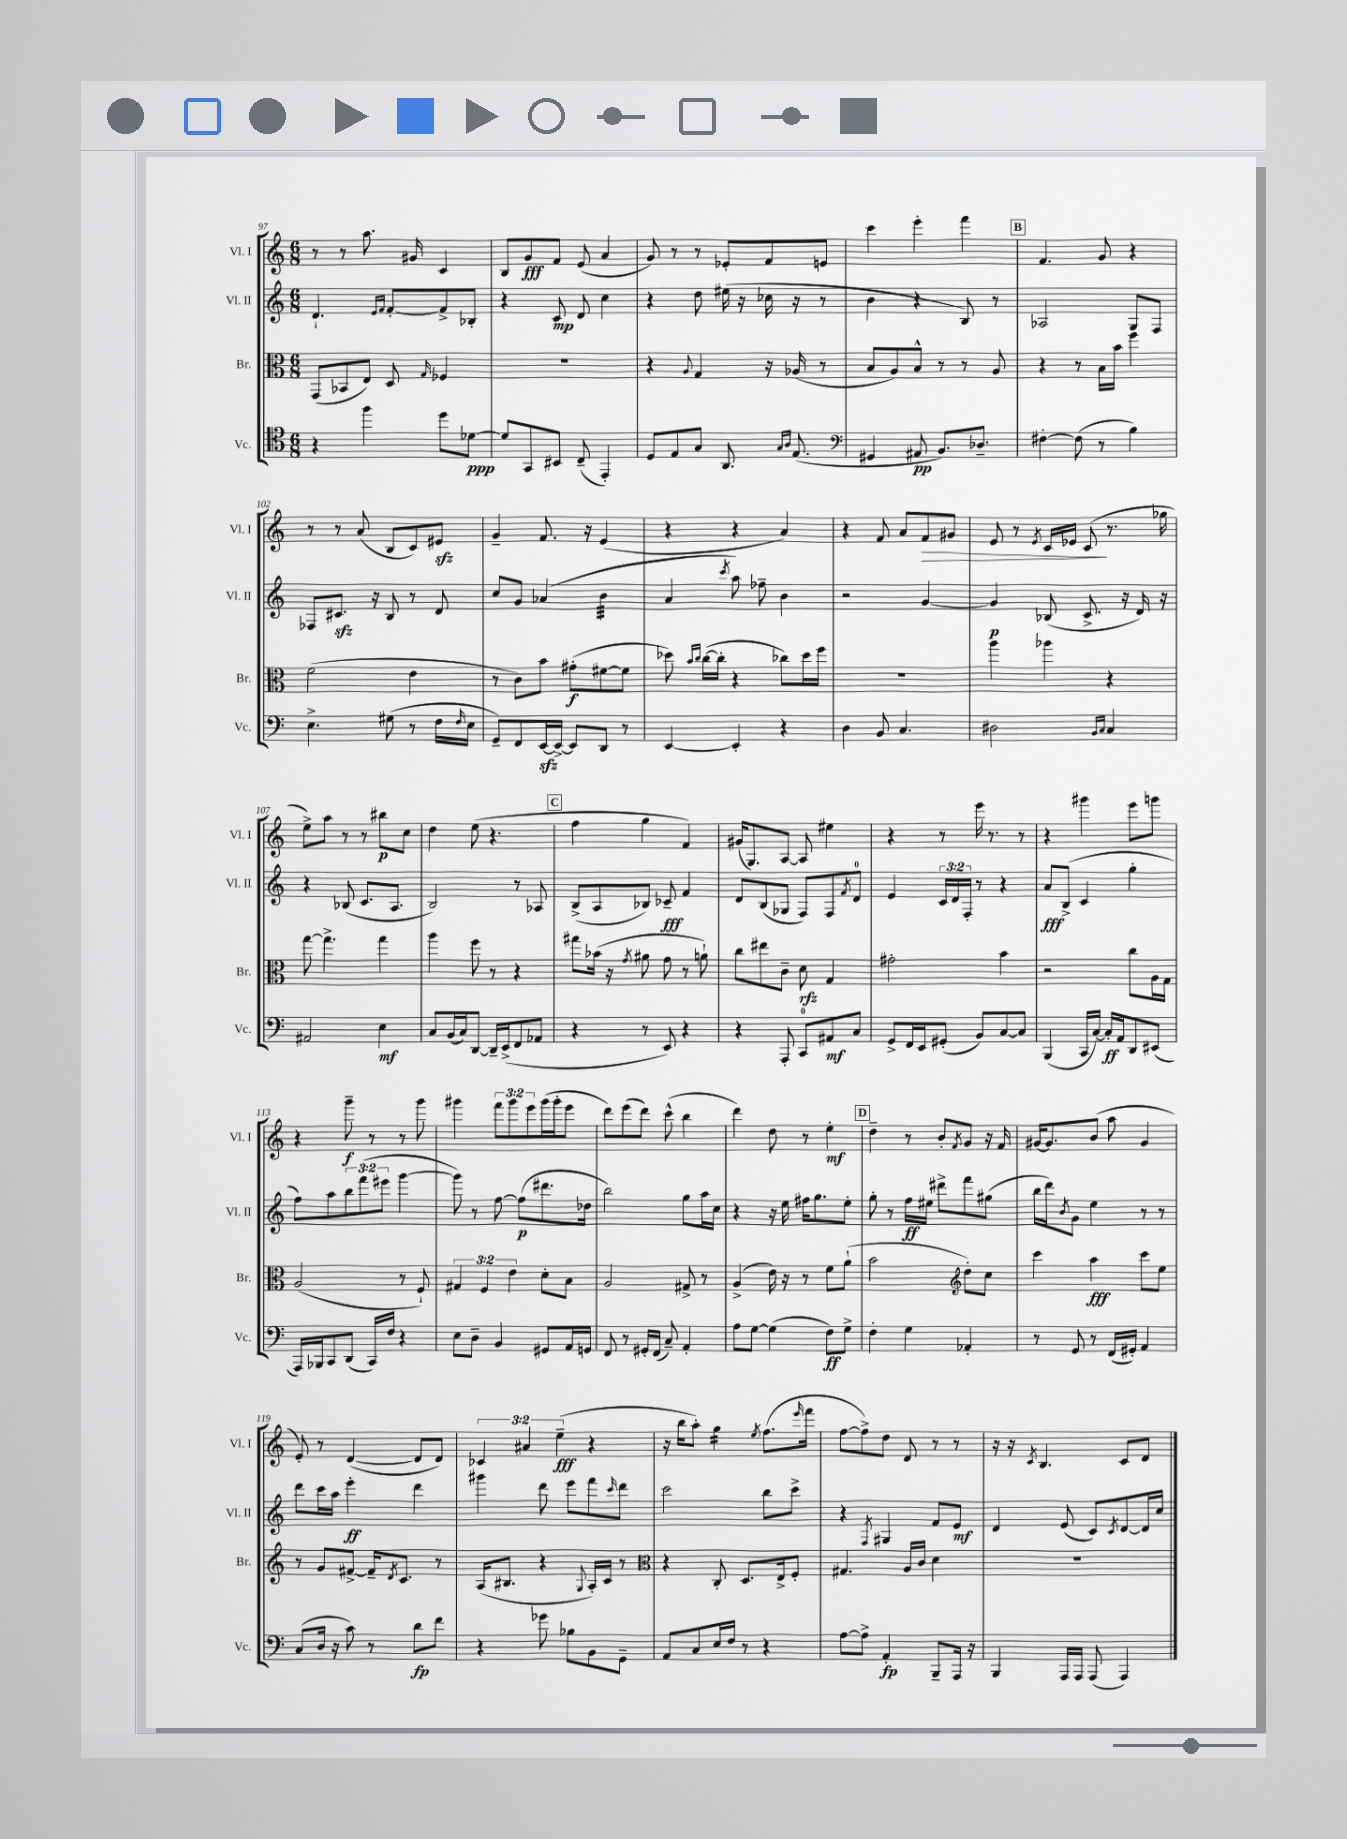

**kern	**kern	**kern	**kern
*staff4	*staff3	*staff2	*staff1
*clefC4	*clefC3	*clefG2	*clefG2
*k[]	*k[]	*k[]	*k[]
*M6/8	*M6/8	*M6/8	*M6/8
4r	(8GG	4.d`	8r
.	8BB-	.	8r
4ff	8E)	.	8.aa
.	.	16qqe	.
.	.	16qqf	.
.	8D	[8f'	.
.	.	.	16g#
.	16qqG	.	.
8dd	4F-	8f^]	4c
[8d-	.	8B-'	.
=	=	=	=
8d-]	2.r	4r	8B
8GG	.	.	8g
8BB#	.	8c	8f
(8C~	.	8d	(8e
4EE')	.	4cc	4a
=	=	=	=
8D	4r	4r	8g)
8E	.	.	8r
.	8qqA	.	.
8G	4G	8dd	8r
8.AA	.	(16ee#	8e-'
.	.	16r	.
.	16r	16cc-	8f
16qqG	.	.	.
16qqA	.	.	.
(8.E	(16A-	16r	.
.	8r	8r	8e
=	=	=	=
*clefF4	*	*	*
4GG#	8B	4b	4ccc
.	8A)	.	.
8AA#	8B^^	4r	4eee'
8.BB)	8r	.	.
.	8r	8B)	4fff
8.D-~	.	.	.
.	8A	8r	.
=	=	=	=
[4F#'	4r	2A-	4.f
(8F#]	8r	.	.
8r	16B	.	8g
.	16b	.	.
4B)	4ff	8G	4r
.	.	8F	.
=	=	=	=
4.E^	(2f	8F-	8r
.	.	8.c#	8r
.	.	.	(8a
.	.	16r	.
(8G#	.	8B	8B
8r	4e	8r	8c)
16F	.	8d	8e#
16qqF	.	.	.
16E	.	.	.
=	=	=	=
8GG~)	8r	8cc	4g~
8FF	8c)	8g	.
[16EE	8b	(4a-	8.f
16EE^_	.	.	.
8EE]	(8g#'	.	.
.	.	.	16r
8DD	[8f#	4b	(4e
8r	8f#]	.	.
=	=	=	=
[4EE	8dd-)	4a	4r
.	16qqb	.	.
.	16qqcc	.	.
.	([16cc	.	.
.	16cc']	.	.
.	.	8qccc	.
4EE']	4r	8aa)	4r
.	.	8ff-~	.
4r	8cc-)	4b	4a)
.	16dd-	.	.
.	16ff	.	.
=	=	=	=
4D	2.r	2r	4r
8BB	.	.	8f
4.C	.	.	8a
.	.	[4g	8f
.	.	.	8g#
=	=	=	=
2D#	4aa	4g]	8e
.	.	.	8r
.	.	.	8qe
.	4aa-	(8B-	16c
.	.	.	16e-
.	.	8.c^	(8c
16qqBB	.	.	.
16qqC	.	.	.
4C	4r	.	8.r
.	.	16r	.
.	.	16d)	.
.	.	16r	16gg-
=	=	=	=
2AA#	[8gg	4r	8ee^)
.	4.gg^]	.	8aa
.	.	(8B-	8r
.	.	8.c	8r
4E	4gg	.	8bb#
.	.	8.A	.
.	.	.	8cc
=	=	=	=
8C	4aa	2B)	4dd
(16BB	.	.	.
16C)	.	.	.
[8DD	8ff	.	(8ee
16DD~]	8r	.	4.r
(16EE^	.	.	.
8FF	4r	8r	.
8AA-	.	8A-	.
=	=	=	=
4r	8gg#	(8B^	4ff
.	(16b-	8A	.
.	16r	.	.
.	8qg	.	.
8r	8a#	8B-)	4gg
8EE)	8g	8c-~	.
4r	8r	4f	4f)
.	8a`)	.	.
=	=	=	=
4r	8cc	8d	(16g#
.	.	.	8.G)
.	8ee#	(8B	.
8AAA'	8c~	8G-	[8A
8CC	8d	8F)	8A]
8AA#	4G	8F	4ee#
.	.	8qf	.
8C	.	8d	.
=	=	=	=
8GG^	2g#'	4e	4r
16FF	.	.	.
16EE	.	.	.
(8GG#'	.	24c	8r
.	.	24d	.
.	.	24F'	.
8BB)	.	8r	16eee
.	.	.	8.r
[8C	4b	4r	.
8C]	.	.	8r
=	=	=	=
(4BBB	2r	8a	4r
.	.	(8B^	.
16CC	.	4c	4ggg#
[16C)	.	.	.
16C']	.	.	.
16AA	.	.	.
8DD	8cc	4gg'	8eee
(8EE#	16A	.	8ggg
.	16G	.	.
=	=	=	=
16AAA)	(2A	8ff)	4r
16BBB-	.	.	.
8CC	.	8aa	.
(8DD	.	12bb	8ggg~
.	.	(12fff	.
16CC)	.	.	8r
.	.	12eee#	.
16F	.	.	.
4r	8r	[4ggg	8r
.	8F`)	.	8ggg
=	=	=	=
8E	6G#	8ggg])	4ggg#
8D~	.	8r	.
.	6F	.	.
4BB	.	[8ff	12fff
.	6e	.	12ggg#
.	.	(8ff]	.
.	.	.	12eee
8GG#	8d'	8.ddd#	(16ggg#
.	.	.	16ggg#'
16AA	8B	.	8eee
16GG	.	16dd-	.
=	=	=	=
8FF	2A	2bb)	8ddd)
8r	.	.	(8eee
16GG#'	.	.	8ddd)
(16FF	.	.	.
8C~)	.	.	(8ccc^^
4AA'	8G#^	8gg	4bb
.	8r	16aa	.
.	.	16cc	.
=	=	=	=
8A	(4A^	4r	4ddd)
[8G	.	.	.
(4G]	16e)	16r	8dd
.	16r	16ee	.
.	8r	16ff#	8r
.	.	8.gg	.
8F)	8f	.	4ee'
8G^	(8a`	8ee'	.
=	=	=	=
4F'	2b	8gg'	4dd~
.	.	8r	.
4G	.	16ff	8r
.	.	16ee#	.
.	.	8ddd#^	8b'
*	*clefG2	*	*
.	.	.	8qf
4AA-'	8dd')	8fff	8g
.	8cc	(8gg#	16r
.	.	.	16f
=	=	=	=
8r	4ccc	16bb	[16g#
.	.	16ddd)	8.g#]
.	.	8qb	.
8GG	.	8g	.
8r	4aa	4ee	(8b
(16FF	.	.	8aa
16GG#')	.	.	.
4AA	8ccc	8r	4g#
.	8ee	8r	.
=	=	=	=
(8C	8r	8ddd	8e')
16D	8g	16ccc	8r
16r	.	16aa	.
8c)	[8f#^	4eee'	([4d
8r	16f#~]	.	.
.	8qd	.	.
.	8.c	.	.
8d	.	4ddd	8d]
8f	8r	.	8d)
=	=	=	=
4r	(16A	4ggg#	6c-
.	8.B#	.	.
.	.	.	6a#
8g-	4r	8ddd	.
.	.	.	(6ee~
8B-	.	8eee	.
.	8qqG	.	.
8BB	16A')	8fff	4r
.	16c	.	.
.	.	16qqccc	.
8GG~	8r	8ddd	.
=	=	=	=
*	*clefC3	*	*
8AA	4r	2ccc	16r
.	.	.	16bb
8C	.	.	8aa')
16E	8C'	.	4gg
16F	.	.	.
8r	8.D	.	.
.	.	.	8qee
4r	.	8bb	(8.ff
.	16E^	.	.
.	8F'	8ccc^	.
.	.	.	16qqeee
.	.	.	16fff
=	=	=	=
[8A	4.G#	4r	[8ff
8A^]	.	.	8ff^])
.	.	8qF	.
4AA'	.	4G#	8dd
.	16A	.	8d
.	16c	.	.
8BBB~	4d	8f	8r
16AAA	.	8e	8r
16r	.	.	.
=	=	=	=
4BBB	2.r	4d	16r
.	.	.	16r
.	.	.	8qc
.	.	.	4.B
16AAA	.	(8e	.
16AAA	.	.	.
(8AAA	.	8c)	.
.	.	8qc	.
4AAA)	.	[8d	8c
.	.	16d]	8d
.	.	16cc	.
==	==	==	==
*-	*-	*-	*-
